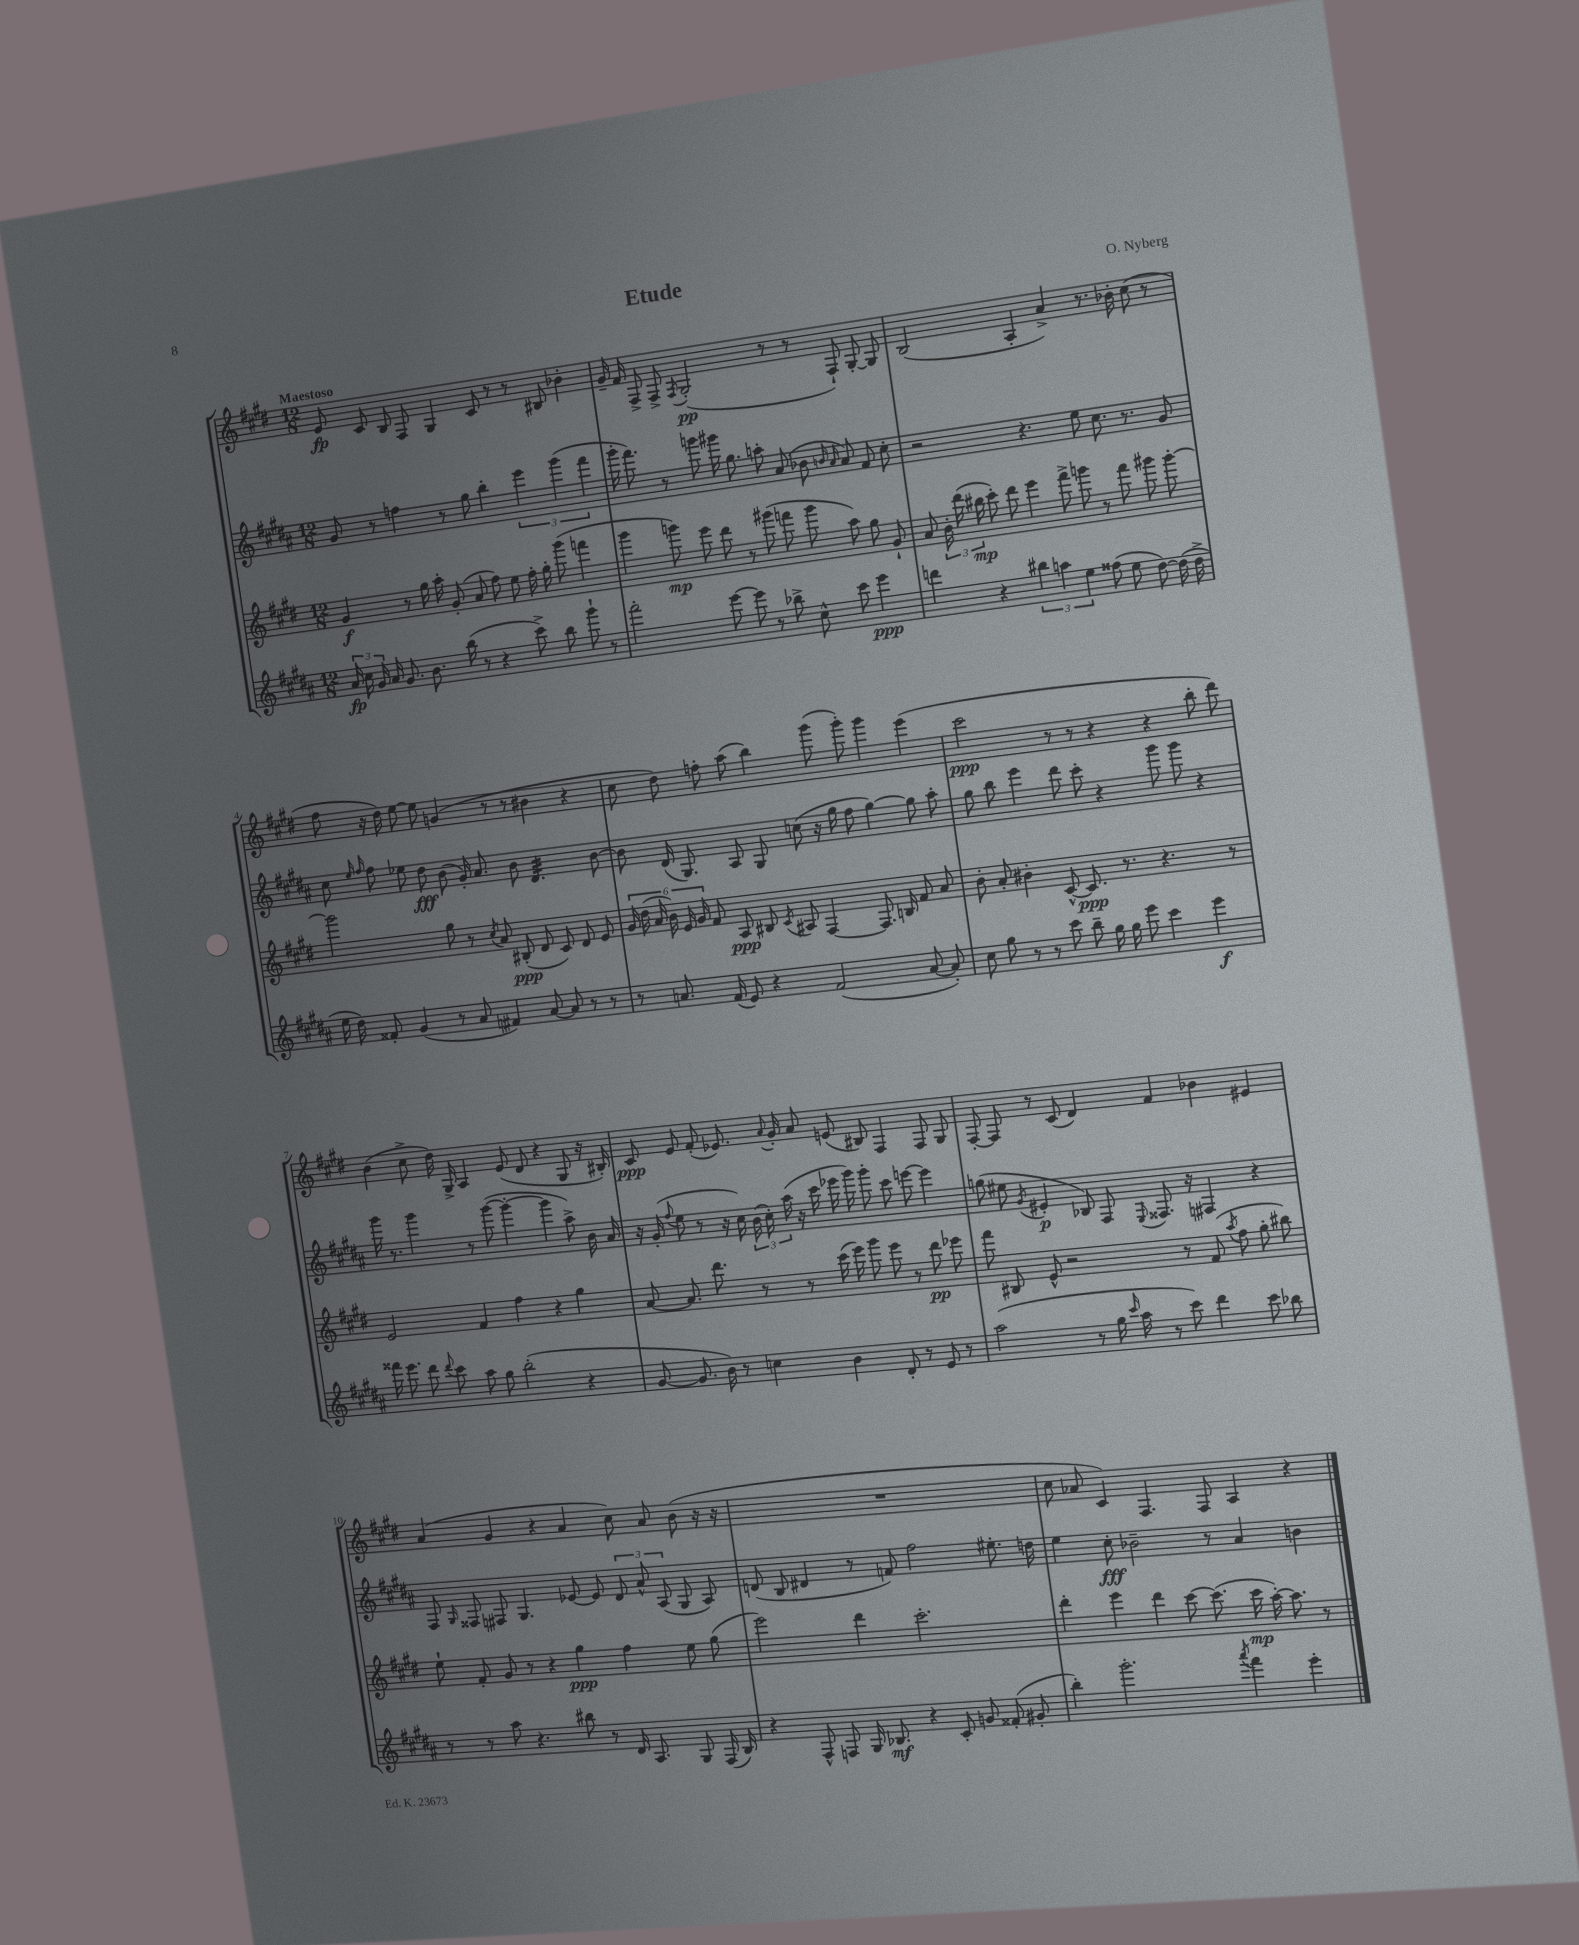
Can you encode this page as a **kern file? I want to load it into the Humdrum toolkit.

**kern	**dynam	**kern	**dynam	**kern	**dynam	**kern	**dynam
*part4	*part4	*part3	*part3	*part2	*part2	*part1	*part1
*staff4	*staff4	*staff3	*staff3	*staff2	*staff2	*staff1	*staff1
*clefG2	*	*clefG2	*	*clefG2	*	*clefG2	*
*k[f#c#g#d#a#]	*	*k[f#c#g#d#]	*	*k[f#c#g#d#a#]	*	*k[f#c#g#d#]	*
*M12/8	*	*M12/8	*	*M12/8	*	*M12/8	*
=1	=1	=1	=1	=1	=1	=1	=1
!	!	!	!	!	!	!LO:TX:a:B:t=Maestoso	!
24a#/	fp	4g#/	f	8g#/	.	8e/	fp
24cc#\	.	.	.	.	.	.	.
24g#/	.	.	.	.	.	.	.
16a#/	.	.	.	8r	.	8c#/	.
8.g#/	.	.	.	.	.	.	.
.	.	8r	.	4ffn\	.	8B/	.
8.b\	.	16gg#\	.	.	.	8F#/	.
.	.	16aa'\	.	.	.	.	.
.	.	(8g#'/	.	8r	.	4G#/	.
(16bb\	.	.	.	.	.	.	.
8r	.	8a/	.	8gg#\	.	.	.
4r	.	8ff#\)	.	4bb'\	.	8c#/	.
.	.	8ee\	.	.	.	8r	.
8ccc#^\)	.	16ff#'\	.	6eee\	.	8r	.
.	.	16gg#'\	.	.	.	.	.
8bb\	.	(8ggg#\	.	.	.	8B#X/	.
.	.	.	.	(6ggg#\	.	.	.
8ggg#`\	.	4fffn\	.	.	.	4b-X'\	.
.	.	.	.	6fff#\	.	.	.
8r	.	.	.	.	.	.	.
=2	=2	=2	=2	=2	=2	=2	=2
2fff#'\	.	4ggg#\	.	16ggg#'\	.	16g#~/	.
.	.	.	.	8.fff#\)	.	16f#/	.
.	.	.	.	.	.	8F#^/	.
.	.	8gggn\)	mp	8r	.	8F#^/	.
.	.	.	.	.	.	8qF#/	.
.	.	8eee\	.	8gggn\	.	(2G#'/	pp
[8eee\	.	8ddd#\	.	16ggg#X\	.	.	.
.	.	.	.	8.gg#\	.	.	.
8eee\]	.	8r	.	.	.	.	.
8r	.	(8ggg#X\	.	8aan'\	.	.	.
8bb-X^\	.	8fffn\	.	(8a#/	.	8r	.
8cc#^^\	.	8ggg#\	.	8b-X\	.	8r	.
.	.	.	.	16qqbn/	.	.	.
.	.	.	.	16qqa#/	.	.	.
8ccc#\	.	8aa\)	.	8a#/)	.	8F#`/)	.
4eee\	ppp	8gg#\	.	8f#/	.	[8G#'/	.
.	.	8g#`/	.	8cc#'\	.	8G#/]	.
=3	=3	=3	=3	=3	=3	=3	=3
4dddn\	.	8a/	.	2r	.	(2B/	.
.	.	24b'\	.	.	.	.	.
.	.	(24ddd#\	.	.	.	.	.
.	.	24bb#X\	mp	.	.	.	.
4r	.	8ccc#'\)	.	.	.	.	.
.	.	8ddd#\	.	.	.	.	.
6bb#X\	.	4eee\	.	4.r	.	4A'/	.
6aan\	.	.	.	.	.	.	.
.	.	8fff#^\	.	.	.	4a^/)	.
6ee\	.	.	.	.	.	.	.
.	.	8gggn\	.	8ee\	.	.	.
(8ff##X\	.	8r	.	8.cc#\	.	8.r	.
8ee\	.	8fff#\	.	.	.	.	.
.	.	.	.	8.r	.	16b-X'\	.
[8dd#\)	.	8ggg#X\	.	.	.	(8cc#\	.
(16dd#\]	.	[8ggg#'\	.	8g#/	.	8r	.
16dd#^\	.	.	.	.	.	.	.
!!LO:LB:g=z
=4	=4	=4	=4	=4	=4	=4	=4
16ee\	.	2ggg#\]	.	8cc#\	.	8ff#\	.
16dd#\)	.	.	.	.	.	.	.
.	.	.	.	16qqee/	.	.	.
.	.	.	.	16qqff#/	.	.	.
8f##X'/	.	.	.	8ff#\	.	16r	.
.	.	.	.	.	.	16dd#\)	.
(4g#/	.	.	.	8ee-X\	.	[8ee\	.
.	.	.	.	8dd#\	fff	8ee\]	.
8r	.	8gg#\	.	(8b\	.	(4gn/	.
8a#/	.	8r	.	16g#'/)	.	.	.
.	.	.	.	8.a#/	.	.	.
.	.	8qcc#/	.	.	.	.	.
4f#X/)	.	8a/	.	.	.	8r	.
.	.	(8B#X'/	ppp	8b\	.	8r	.
*	*	*	*	*tremolo	*	*	*
[8a#/	.	8d#/	.	32d#/LLL	.	4b#X\	.
.	.	.	.	32d#/	.	.	.
.	.	.	.	32d#/	.	.	.
.	.	.	.	32d#/	.	.	.
8a#/]	.	8c#/)	.	32d#/	.	.	.
.	.	.	.	32d#/	.	.	.
.	.	.	.	32d#/	.	.	.
.	.	.	.	32d#/	.	.	.
8r	.	8d#/	.	32d#/	.	4r	.
.	.	.	.	32d#/	.	.	.
.	.	.	.	32d#/	.	.	.
.	.	.	.	32d#/JJJ	.	.	.
*	*	*	*	*Xtremolo	*	*	*
8r	.	8e/	.	[8b\	.	.	.
=5	=5	=5	=5	=5	=5	=5	=5
8r	.	24g#/	.	8b\]	.	8cc#\	.
.	.	(24dd#\	.	.	.	.	.
.	.	24a/	.	.	.	.	.
8.an/	.	24b\)	.	(16d#/	.	8dd#\)	.
.	.	24e/	.	.	.	.	.
.	.	.	.	8.G#/)	.	.	.
.	.	24g#/	.	.	.	.	.
.	.	8f#/	.	.	.	8ffn'\	.
(16f#/	.	.	.	.	.	.	.
8e/)	.	8A/	ppp	8A#/	.	(8aa\	.
4r	.	8B#X/	.	8G#/	.	4bb\)	.
.	.	8qc#/	.	.	.	.	.
.	.	8A#X/	.	(8ccn\	.	.	.
(2f#/	.	[4F#/	.	16r	.	(8ggg#\	.
.	.	.	.	16gg#\	.	.	.
.	.	.	.	8ff#\	.	8ggg#'\)	.
.	.	8.F#/]	.	[4gg#\)	.	4ggg#\	.
.	.	16Bn/	.	.	.	.	.
[8a/	.	8f#/	.	8gg#\]	.	(4eee\	.
8a'/])	.	8a/	.	8aa#'\	.	.	.
=6	=6	=6	=6	=6	=6	=6	=6
8cc#\	.	8b'\	.	8gg#\	.	2ccc#\	ppp
8gg#\	.	8a'/	.	8bb\	.	.	.
8r	.	4b#X'\	.	4eee\	.	.	.
8r	.	.	.	.	.	.	.
8ccc#\	.	[8c#^^/	.	8ddd#\	.	8r	.
8bb~\	.	8.c#/]	ppp	8ccc#'\	.	8r	.
16gg#\	.	.	.	4r	.	4r	.
16gg#\	.	8.r	.	.	.	.	.
8eee\	.	.	.	.	.	.	.
4ccc#\	.	4.r	.	8ggg#\	.	4r	.
.	.	.	.	8ggg#\	.	.	.
4eee\	f	.	.	4r	.	8bb'\	.
.	.	8r	.	.	.	8ddd#\)	.
!!LO:LB:g=z
=7	=7	=7	=7	=7	=7	=7	=7
16fff##X\	.	2e/	.	16ggg#\	.	(4b\	.
8.eee\	.	.	.	8.r	.	.	.
8ddd#\	.	.	.	4ggg#\	.	8cc#^\	.
8qqddd#/	.	.	.	.	.	.	.
8ccc#\	.	.	.	.	.	16dd#\)	.
.	.	.	.	.	.	16G#^/	.
8aa#\	.	4f#/	.	8r	.	4A/	.
8gg#\	.	.	.	([8ggg#\	.	.	.
(2bb'\	.	4ff#\	.	4ggg#'\_	.	(8e/	.
.	.	.	.	.	.	8d#/	.
.	.	4r	.	4ggg#\]	.	4r	.
4r	.	4gg#\	.	8aa#^\)	.	8G#/	.
.	.	.	.	16b\	.	16r	.
.	.	.	.	16a#/	.	16B#X'/)	.
=8	=8	=8	=8	=8	=8	=8	=8
[8g#/	.	[8a/	.	16r	.	8c#/	ppp
.	.	.	.	(16g#'/	.	.	.
.	.	.	.	8qqff#/	.	.	.
8.g#/]	.	8.a/]	.	8ee\	.	8e/	.
.	.	.	.	8r	.	(8f#'/	.
16b\)	.	8.ddd#\	.	.	.	.	.
8r	.	.	.	16r	.	8.e-X/)	.
.	.	.	.	16cc#\)	.	.	.
4ccn\	.	8r	.	(24b\	.	.	.
.	.	.	.	24cc#'\)	.	.	.
.	.	.	.	.	.	8qqa/	.
.	.	.	.	.	.	16g#'/	.
.	.	.	.	(24aa#\	.	.	.
.	.	8r	.	16r	.	8a/	.
.	.	.	.	16ccc#\	.	.	.
4b\	.	(16ccc#\	.	16eee-X\	.	(8en/	.
.	.	16eee\)	.	16ggg#\)	.	.	.
.	.	8ggg#\	.	8ggg#'\	.	8B#X/)	.
8d#'/	.	8eee\	.	8ccc#\	.	4F#/	.
8r	.	8r	.	[8eeen\	.	.	.
8e/	.	8ddd#\	pp	4eee\]	.	8F#/	.
8r	.	8eee-X\	.	.	.	8G#/	.
=9	=9	=9	=9	=9	=9	=9	=9
(2aa#\	.	8fff#\	.	(8ggn\	.	[8F#'/	.
.	.	8B#X/	.	8ee#X\	.	8F#/]	.
.	.	.	.	8qg#/	.	.	.
.	.	8e^^/	.	4e#X'/	p	8r	.
.	.	2r	.	.	.	(8c#/	.
8r	.	.	.	8B-X/)	.	4d#/)	.
16gg#\	.	.	.	8F#/	.	.	.
16qqccc#/	.	.	.	.	.	.	.
16aa#\	.	.	.	.	.	.	.
.	.	.	.	8qqE/	.	.	.
8r	.	.	.	8.F##X/	.	4f#/	.
8ccc#\)	.	8r	.	.	.	.	.
.	.	.	.	16r	.	.	.
4ddd#\	.	(8f#/	.	4F#X/	.	4b-X\	.
.	.	8qaa/	.	.	.	.	.
.	.	8ff#\	.	.	.	.	.
8ccc#\	.	8gg#'\	.	4r	.	4e#X/	.
8bb-X\	.	8bb#X\)	.	.	.	.	.
!!LO:LB:g=z
=10	=10	=10	=10	=10	=10	=10	=10
8r	.	8ee`\	.	8F#/	.	(4a/	.
.	.	.	.	16qqG#/	.	.	.
8r	.	8f#'/	.	8F##X/	.	.	.
8aa#\	.	8g#/	.	8F#X/	.	4g#/	.
4.r	.	8r	.	4.G#/	.	.	.
.	.	4r	.	.	.	4r	.
8bb#X\	.	4gg#\	ppp	[8e-X/	.	4a/	.
8r	.	.	.	8e-/]	.	.	.
16d#/	.	4ff#\	.	12d#/	.	8cc#\)	.
8.A#/	.	.	.	.	.	.	.
.	.	.	.	12a#^^/	.	.	.
.	.	.	.	.	.	8a/	.
.	.	.	.	(12A#/	.	.	.
8G#/	.	8ee\	.	8G#/	.	(8b\	.
(16F#/	.	(8gg#\	.	8A#/)	.	16r	.
16B/)	.	.	.	.	.	16r	.
=11	=11	=11	=11	=11	=11	=11	=11
4r	.	2eee\)	.	(8dn/	.	1.r	.
.	.	.	.	8B/	.	.	.
8F#^^/	.	.	.	4d#X/	.	.	.
8Fn/	.	.	.	.	.	.	.
16G#/	.	4ddd#\	.	8r	.	.	.
8.B-X/	mf	.	.	.	.	.	.
.	.	.	.	8fn/)	.	.	.
4r	.	2.ccc#'\	.	2ff#\	.	.	.
8c#'/	.	.	.	.	.	.	.
8gn/	.	.	.	.	.	.	.
(8f##X'/	.	.	.	8.ee#X'\	.	.	.
8g#X'/	.	.	.	.	.	.	.
.	.	.	.	16ddn\	.	.	.
=12	=12	=12	=12	=12	=12	=12	=12
4bb'\)	.	4ddd#'\	.	4ee\	.	8cc#\	.
.	.	.	.	.	.	8a-X/	.
2.ggg#'\	.	4eee\	.	8cc#'\	fff	4c#/)	.
.	.	.	.	2b-X~\	.	.	.
.	.	4ddd#\	.	.	.	4.F#/	.
.	.	[8ccc#\	.	.	.	.	.
.	.	(8.ccc#\]	.	8r	.	8F#/	.
8qaaa#/	.	.	.	.	.	.	.
4fff#\	.	.	.	4a#/	.	4A/	.
.	.	16ccc#\	mp	.	.	.	.
.	.	[16aa'\)	.	.	.	.	.
.	.	8.aa\]	.	.	.	.	.
4eee'\	.	.	.	4bn\	.	4r	.
.	.	8r	.	.	.	.	.
==	==	==	==	==	==	==	==
*-	*-	*-	*-	*-	*-	*-	*-
